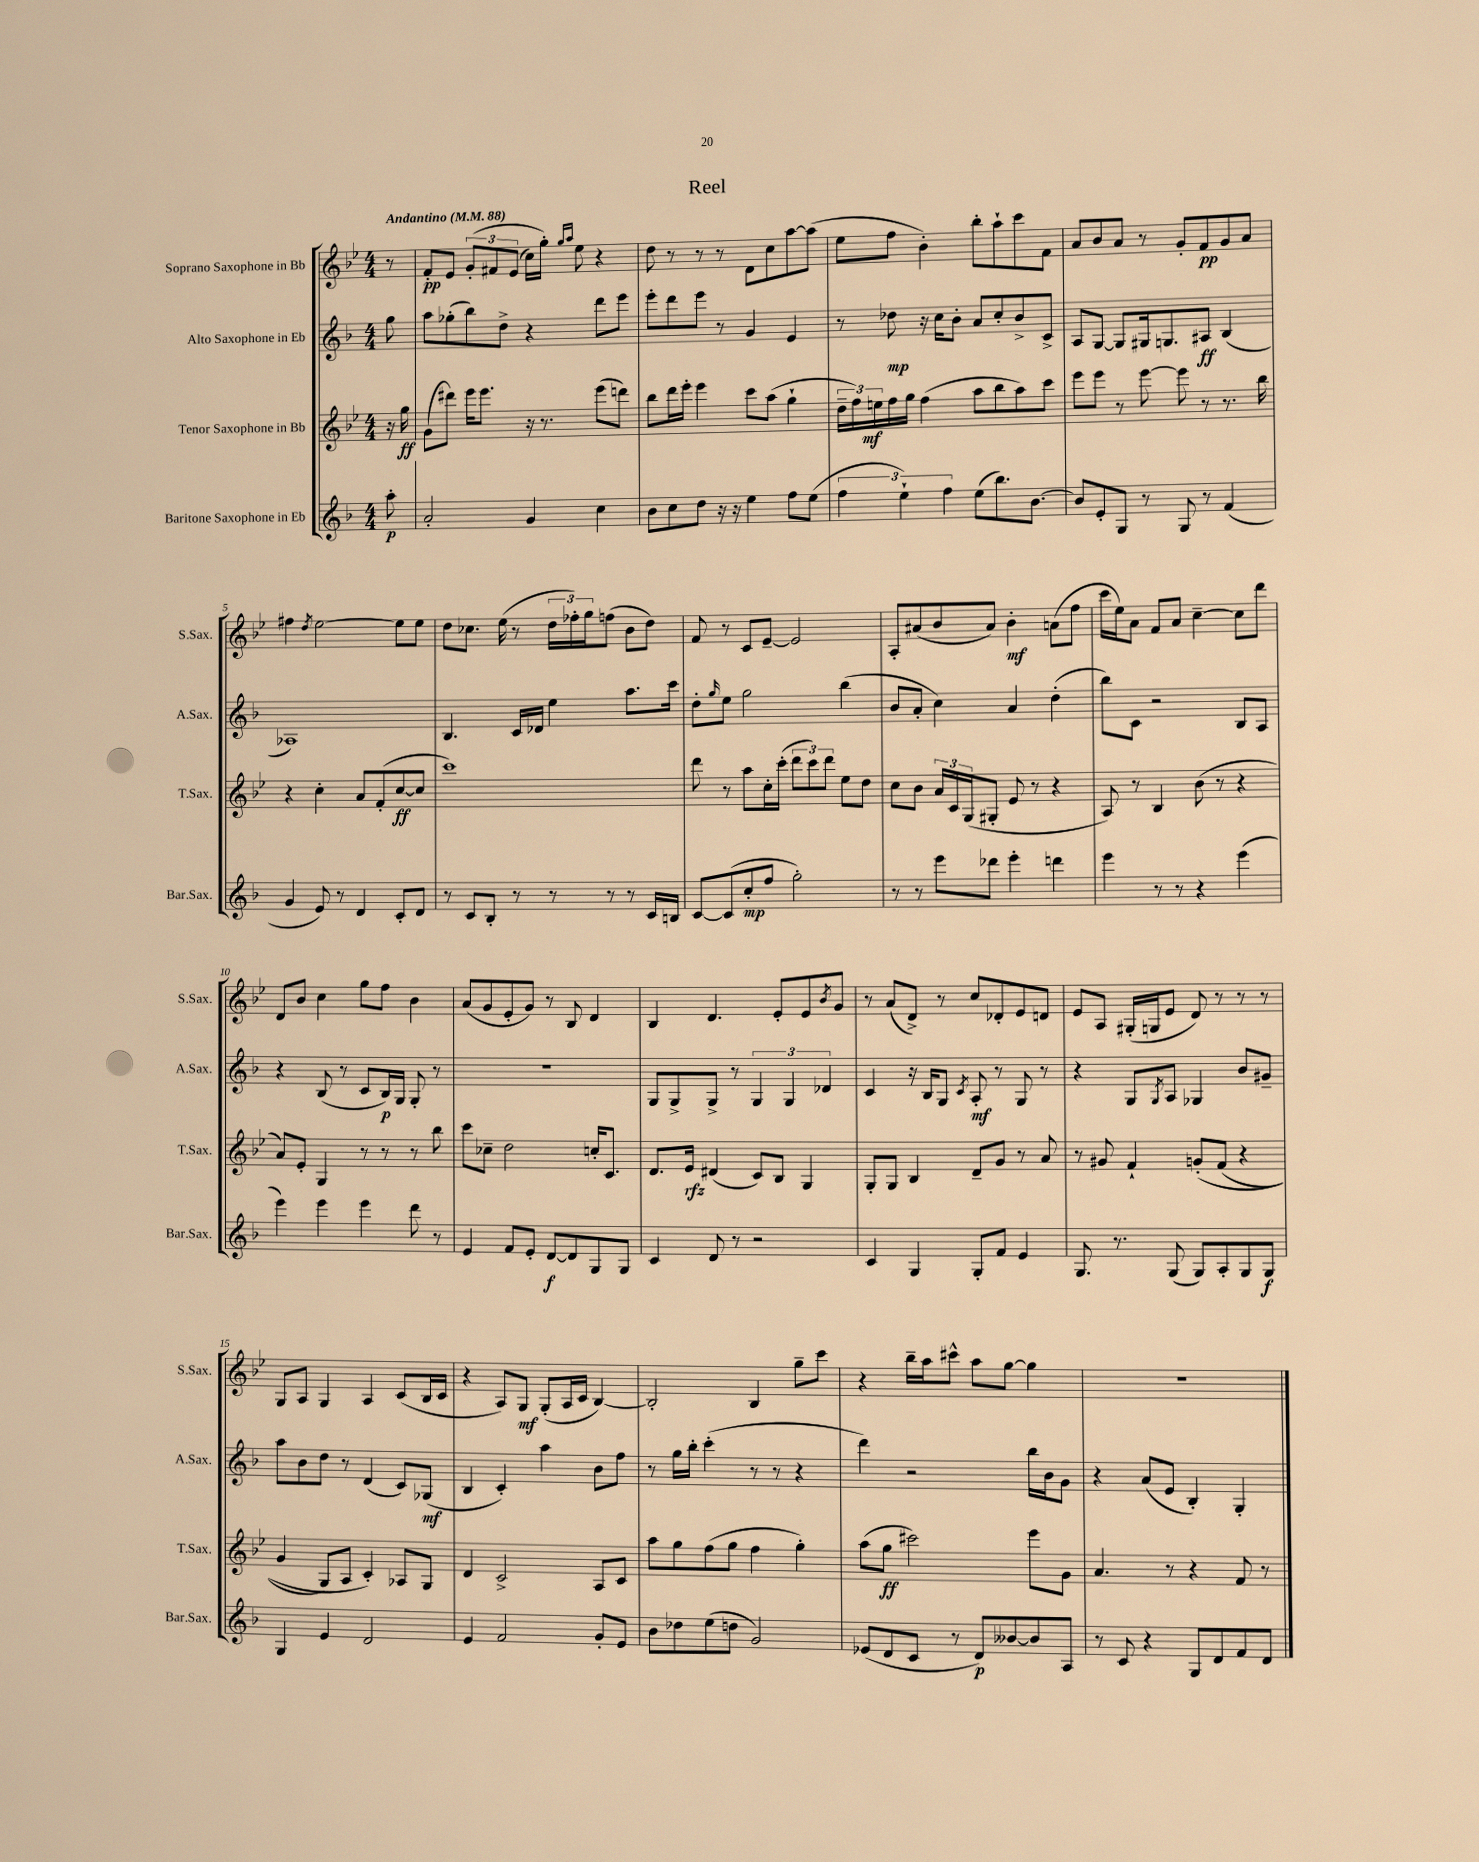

**kern	**dynam	**kern	**dynam	**kern	**dynam	**kern	**dynam
*part4	*part4	*part3	*part3	*part2	*part2	*part1	*part1
*staff4	*staff4	*staff3	*staff3	*staff2	*staff2	*staff1	*staff1
*I"Baritone Saxophone in Eb	*	*I"Tenor Saxophone in Bb	*	*I"Alto Saxophone in Eb	*	*I"Soprano Saxophone in Bb	*
*I'Bar.Sax.	*	*I'T.Sax.	*	*I'A.Sax.	*	*I'S.Sax.	*
*clefG2	*	*clefG2	*	*clefG2	*	*clefG2	*
*k[b-]	*	*k[b-e-]	*	*k[b-]	*	*k[b-e-]	*
*M4/4	*	*M4/4	*	*M4/4	*	*M4/4	*
*MM88	*	*MM88	*	*MM88	*	*MM88	*
=	=	=	=	=	=	=	=
!	!	!	!	!	!	!LO:TX:a:B:t=Andantino	!
8aa'\	p	16r	.	8gg\	.	8r	.
.	.	16gg\	ff	.	.	.	.
=1	=1	=1	=1	=1	=1	=1	=1
2a'/	.	(8g\L	.	8aa\L	.	8f'/L	pp
.	.	8ddd#X\J)	.	(8gg-X'\	.	8e-/J	.
.	.	16eee-\KL	.	8bb-\)	.	(12g'/L	.
.	.	8.eee-\J	.	.	.	.	.
.	.	.	.	.	.	12f#X/	.
.	.	.	.	8dd^\J	.	.	.
.	.	.	.	.	.	(12e-/J	.
4g/	.	16r	.	4r	.	16cc\LL)	.
.	.	8.r	.	.	.	16gg'\JJ)	.
.	.	.	.	.	.	16qqgg/LL	.
.	.	.	.	.	.	16qqaa/JJ	.
.	.	.	.	.	.	8ee-\	.
4cc\	.	(8eee-\L	.	8ddd\L	.	4r	.
.	.	8dddn\J)	.	8eee\J	.	.	.
=2	=2	=2	=2	=2	=2	=2	=2
8b-\L	.	8bb-\L	.	8eee'\L	.	8dd\	.
8cc\	.	16ddd\L	.	8ddd\	.	8r	.
.	.	16eee-'\JJ	.	.	.	.	.
8dd\J	.	4eee-\	.	8eee\J	.	8r	.
16r	.	.	.	8r	.	8r	.
16r	.	.	.	.	.	.	.
4ee\	.	8ccc\L	.	4g/	.	8d\L	.
.	.	(8aa\J	.	.	.	8cc\	.
8ff\L	.	4gg`\	.	4e/	.	[8aa\	.
(8ee\J	.	.	.	.	.	(8aa\J]	.
=3	=3	=3	=3	=3	=3	=3	=3
6ff\	.	24dd~\LL	.	8r	.	8ee-\L	.
.	.	24ff\)	.	.	.	.	.
.	.	24een\	mf	.	.	.	.
.	.	16ff\	.	8dd-X\	mp	8ff\J	.
6ee`\)	.	.	.	.	.	.	.
.	.	16gg\JJ	.	.	.	.	.
.	.	(4ff\	.	16r	.	4b-'\)	.
.	.	.	.	16cc\KL	.	.	.
6ff\	.	.	.	.	.	.	.
.	.	.	.	8b-'\J	.	.	.
(8ee\L	.	8aa\L	.	8a/L	.	8bb-'\L	.
8.bb-\)	.	8bb-\	.	8cc'/	.	8aa`\	.
.	.	8aa\)	.	8b-^/	.	8ccc\	.
[8.b-\J	.	.	.	.	.	.	.
.	.	8ccc\J	.	8c^/J	.	8f\J	.
=4	=4	=4	=4	=4	=4	=4	=4
8b-/L]	.	8eee-\L	.	8A/L	.	8a/L	.
8e'/	.	8eee-\J	.	[8G/J	.	8b-/	.
8G/J	.	8r	.	8G/L]	.	8a/J	.
8r	.	[8eee-\	.	16G#X/k	.	8r	.
.	.	.	.	8.Gn/	.	.	.
8G/	.	8eee-\]	.	.	.	8g'/L	.
8r	.	8r	.	8A#X/J	ff	8f/	pp
(4f/	.	8.r	.	(4B-/	.	8g/	.
.	.	.	.	.	.	8a/J	.
.	.	16bb-\	.	.	.	.	.
!!LO:LB:g=z
=5	=5	=5	=5	=5	=5	=5	=5
4g/	.	4r	.	1A-X)	.	4ff#X\	.
.	.	.	.	.	.	8qdd/	.
8e/)	.	4cc'\	.	.	.	[2ee-\	.
8r	.	.	.	.	.	.	.
4d/	.	8a/L	.	.	.	.	.
.	.	(8f'/	.	.	.	.	.
8c'/L	.	[8cc/	ff	.	.	8ee-\L]	.
8d/J	.	8cc/J]	.	.	.	8ee-\J	.
=6	=6	=6	=6	=6	=6	=6	=6
8r	.	1ccc)	.	4.B-/	.	8dd\L	.
8c/L	.	.	.	.	.	8.cc-X\J	.
8B-'/J	.	.	.	.	.	.	.
.	.	.	.	.	.	(16ee-\	.
8r	.	.	.	16c/LL	.	8r	.
.	.	.	.	16d-X/JJ	.	.	.
8r	.	.	.	4ee\	.	24dd\LL	.
.	.	.	.	.	.	24ff-X'\)	.
.	.	.	.	.	.	24gg\J	.
8r	.	.	.	.	.	(8ffn\J	.
8r	.	.	.	8.aa\L	.	8b-\L	.
16c/LL	.	.	.	.	.	8dd\J)	.
16Bn/JJ	.	.	.	16ccc\Jk	.	.	.
=7	=7	=7	=7	=7	=7	=7	=7
[8c/L	.	8ddd\	.	8dd'\L	.	8f/	.
.	.	.	.	16qqgg/	.	.	.
(8c/]	.	8r	.	8ee\J	.	8r	.
8cc'/	mp	8aa\L	.	2gg\	.	8c/L	.
8ff/J	.	16cc'\L	.	.	.	[8e-~/J	.
.	.	(16ccc'\JJ	.	.	.	.	.
2gg'\)	.	12ddd\L	.	.	.	2e-/]	.
.	.	12ccc\)	.	.	.	.	.
.	.	12ddd\J	.	.	.	.	.
.	.	8ee-\L	.	(4bb-\	.	.	.
.	.	8dd\J	.	.	.	.	.
=8	=8	=8	=8	=8	=8	=8	=8
8r	.	8cc\L	.	8b-/L	.	8A'/L	.
8r	.	8b-\J	.	8a'/J	.	(8a#X/	.
8eee\L	.	24a/LL	.	4cc\)	.	8b-/	.
.	.	24c/	.	.	.	.	.
.	.	(24G/J	.	.	.	.	.
8ddd-X\J	.	8G#X'/J	.	.	.	8a#/J)	.
4eee'\	.	8e-/	.	4a/	.	4b-'\	mf
.	.	8r	.	.	.	.	.
4dddn\	.	4r	.	(4dd'\	.	(8an\L	.
.	.	.	.	.	.	8ff\J	.
=9	=9	=9	=9	=9	=9	=9	=9
4eee\	.	8A/)	.	8bb-\L)	.	16ccc\LL	.
.	.	.	.	.	.	16ee-\J)	.
.	.	8r	.	8c\J	.	8a\J	.
8r	.	4B-/	.	2r	.	8f/L	.
8r	.	.	.	.	.	8a/J	.
4r	.	(8b-\	.	.	.	[4cc~\	.
.	.	8r	.	.	.	.	.
(4eee\	.	4r	.	8B-/L	.	8cc\L]	.
.	.	.	.	8A/J	.	8ddd\J	.
!!LO:LB:g=z
=10	=10	=10	=10	=10	=10	=10	=10
4eee\)	.	8a/L)	.	4r	.	8d/L	.
.	.	8e-'/J	.	.	.	8b-/J	.
4eee\	.	4G/	.	(8B-/	.	4cc\	.
.	.	.	.	8r	.	.	.
4eee\	.	8r	.	8c/L	.	8gg\L	.
.	.	8r	.	16B-/L)	p	8ff\J	.
.	.	.	.	16G/JJ	.	.	.
8ddd\	.	8r	.	8G'/	.	4b-\	.
8r	.	8bb-\	.	8r	.	.	.
=11	=11	=11	=11	=11	=11	=11	=11
4e/	.	8ccc\L	.	1r	.	(8a/L	.
.	.	8cc-X~\J	.	.	.	8g/	.
8f/L	.	2dd\	.	.	.	8e-'/	.
8e'/J	.	.	.	.	.	8g/J)	.
[8d/L	f	.	.	.	.	8r	.
8d/]	.	.	.	.	.	8B-/	.
8G/	.	16ccn'/KL	.	.	.	4d/	.
.	.	8.c/J	.	.	.	.	.
8G/J	.	.	.	.	.	.	.
=12	=12	=12	=12	=12	=12	=12	=12
4c/	.	8.d/L	.	8G/L	.	4B-/	.
.	.	.	.	8G^/	.	.	.
.	.	16e-/Jk	rfz	.	.	.	.
8d/	.	(4d#X/	.	8G^/J	.	4.d/	.
8r	.	.	.	8r	.	.	.
2r	.	8c/L)	.	6G/	.	.	.
.	.	8B-/J	.	.	.	8e-'/L	.
.	.	.	.	6G/	.	.	.
.	.	4G/	.	.	.	8e-/	.
.	.	.	.	6d-X/	.	.	.
.	.	.	.	.	.	8qb-/	.
.	.	.	.	.	.	8g/J	.
=13	=13	=13	=13	=13	=13	=13	=13
4c/	.	8G'/L	.	4c/	.	8r	.
.	.	8G/J	.	.	.	(8a/L	.
4G/	.	4B-/	.	16r	.	8d^/J)	.
.	.	.	.	16B-/KL	.	.	.
.	.	.	.	8G/J	.	8r	.
.	.	.	.	8qc/	.	.	.
8G'/L	.	8d~/L	.	8A'/	mf	8cc/L	.
8f/J	.	8g/J	.	8r	.	8d-X'/	.
4e/	.	8r	.	8G/	.	8e-/	.
.	.	8a/	.	8r	.	8dn/J	.
=14	=14	=14	=14	=14	=14	=14	=14
8.G/	.	8r	.	4r	.	8e-/L	.
.	.	8g#X/	.	.	.	8A/J	.
8.r	.	.	.	.	.	.	.
.	.	4f`/	.	8G/L	.	(16G#X'/LL	.
.	.	.	.	.	.	16Gn/J	.
.	.	.	.	8qG/	.	.	.
(8G/	.	.	.	8A/J	.	8e-/J	.
8G/L)	.	(8gn'/L	.	4G-X/	.	8d/)	.
8A'/	.	(8f/J	.	.	.	8r	.
8G/	.	4r	.	8b-/L	.	8r	.
8G/J	f	.	.	8g#X~/J	.	8r	.
!!LO:LB:g=z
=15	=15	=15	=15	=15	=15	=15	=15
4G/	.	4g/	.	8aa\L	.	8G/L	.
.	.	.	.	8b-\	.	8A/J	.
4e/	.	8G/L)	.	8dd\J	.	4G/	.
.	.	8A/J	.	8r	.	.	.
2d/	.	4c'/)	.	(4d/	.	4A/	.
.	.	8A-X/L	.	8c/L)	.	(8c/L	.
.	.	8G/J	.	(8G-X/J	mf	16B-/L	.
.	.	.	.	.	.	16c/JJ	.
=16	=16	=16	=16	=16	=16	=16	=16
4e/	.	4d/	.	4B-/	.	4r	.
2f/	.	2c^/	.	4c'/)	.	8A/L)	.
.	.	.	.	.	.	8G/J	mf
.	.	.	.	4aa\	.	(8G'/L	.
.	.	.	.	.	.	16A/L	.
.	.	.	.	.	.	16c/JJ	.
8g'/L	.	8A/L	.	8b-\L	.	[4B-/)	.
8e/J	.	8c/J	.	8ff\J	.	.	.
=17	=17	=17	=17	=17	=17	=17	=17
8b-\L	.	8aa\L	.	8r	.	2B-'/]	.
8dd-X\	.	8gg\	.	16gg\LL	.	.	.
.	.	.	.	16bb-'\JJ	.	.	.
(8ee\	.	(8ff\	.	(4ccc'\	.	.	.
8ddn\J	.	8gg\J	.	.	.	.	.
2g/)	.	4ff\	.	8r	.	4B-/	.
.	.	.	.	8r	.	.	.
.	.	4gg'\)	.	4r	.	8gg~\L	.
.	.	.	.	.	.	8ccc\J	.
=18	=18	=18	=18	=18	=18	=18	=18
(8e-X/L	.	(8aa\L	.	4ddd\)	.	4r	.
8d/	.	8gg\J	ff	.	.	.	.
8c/J	.	2ccc#X\)	.	2r	.	16bb-~\LL	.
.	.	.	.	.	.	16aa\J	.
8r	.	.	.	.	.	8ccc#X^^\J	.
8d/L)	p	.	.	.	.	8aa\L	.
[8b--X/	.	.	.	.	.	[8gg\J	.
8b--/]	.	8eee-\L	.	16bb-\LL	.	4gg\]	.
.	.	.	.	16b-\J	.	.	.
8A/J	.	8g\J	.	8g\J	.	.	.
=19	=19	=19	=19	=19	=19	=19	=19
8r	.	4.a/	.	4r	.	1r	.
8c/	.	.	.	.	.	.	.
4r	.	.	.	(8a/L	.	.	.
.	.	8r	.	8e/J	.	.	.
8G/L	.	4r	.	4B-'/)	.	.	.
8d/	.	.	.	.	.	.	.
8f/	.	8f/	.	4G'/	.	.	.
8d/J	.	8r	.	.	.	.	.
==	==	==	==	==	==	==	==
*-	*-	*-	*-	*-	*-	*-	*-
